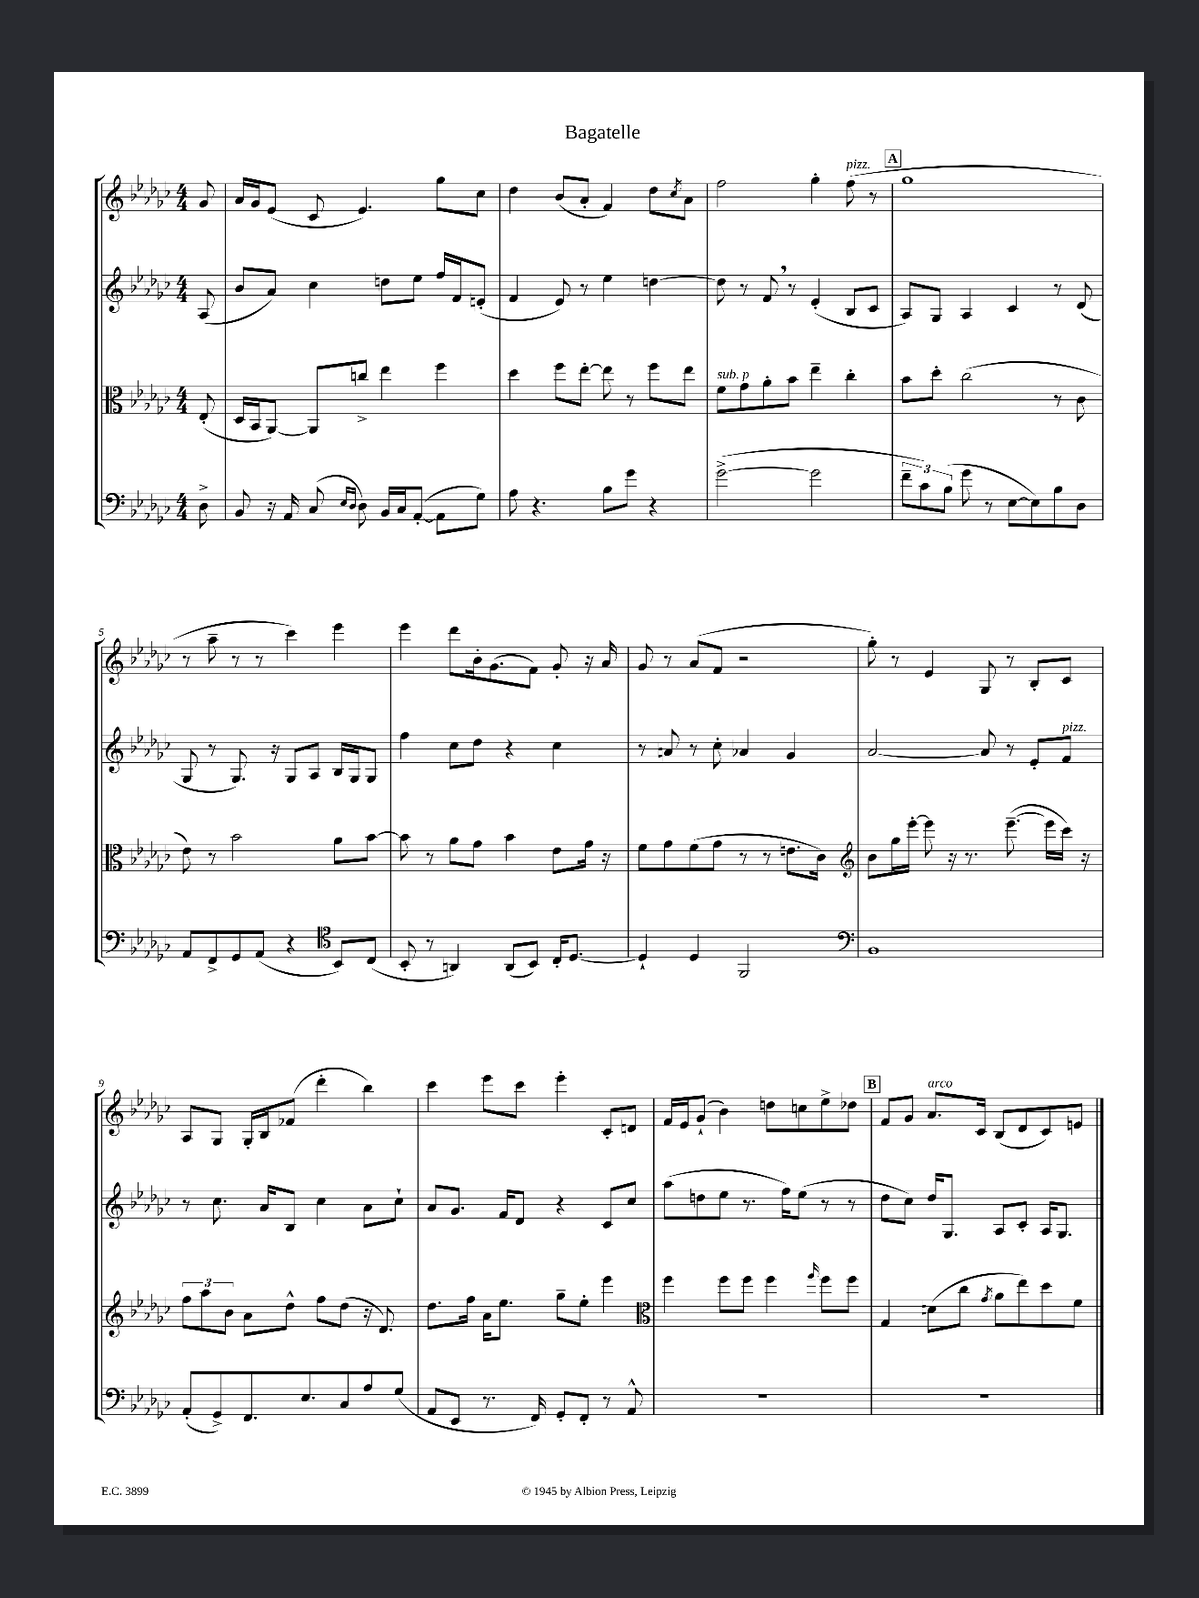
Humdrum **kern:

**kern	**kern	**kern	**kern
*staff4	*staff3	*staff2	*staff1
*clefF4	*clefC3	*clefG2	*clefG2
*k[b-e-a-d-g-c-]	*k[b-e-a-d-g-c-]	*k[b-e-a-d-g-c-]	*k[b-e-a-d-g-c-]
*M4/4	*M4/4	*M4/4	*M4/4
8D-^	(8E-'	(8A-	8g-
=	=	=	=
8BB-	16D-	8b-	16a-
.	16BB-	.	16g-
16r	[8AA-)	8a-)	(8e-
16AA-	.	.	.
(8C-	8AA-]	4cc-	8c-
16qqE-	.	.	.
16qqD-	.	.	.
8D-)	8cc^	.	4.e-)
16BB-	4ee-	8dd	.
16C-	.	.	.
([8AA-'	.	8ee-	.
8AA-]	4ff	16ff	8gg-
.	.	16f	.
8G-)	.	(8e'	8cc-
=	=	=	=
8A-	4dd-	4f	4dd-
4.r	.	.	.
.	8ff	8e-)	(8b-
.	[8ee-'	8r	8a-'
8B-	8ee-]	4ee-	4f)
8g-	8r	.	.
4r	8ff	[4dd	8dd-
.	.	.	8qcc-
.	8ee-	.	8a-
=	=	=	=
([2g-^	8f	8dd]	2ff
.	8g-	8r	.
.	8a-'	8f	.
.	8b-	8r	.
2g-]	4ee-~	(4e-'	4gg-'
.	4cc-'	8B-	(8ff
.	.	8c-	8r
=	=	=	=
12f~	8b-	8A-)	1gg-
12c-)	.	.	.
.	8dd-'	8G-	.
(12B-	.	.	.
8g-	(2cc-	4A-	.
8r	.	.	.
[8E-	.	4c-	.
8E-])	.	.	.
8B-	8r	8r	.
8D-	8c-	(8d-	.
=	=	=	=
8AA-	8e-)	8G-	8r
8FF^	8r	8r	8aa-~
8GG-	2b-	8.G-)	8r
(8AA-	.	.	8r
.	.	16r	.
4r	.	8G-	4ccc-)
.	.	8A-	.
*clefC4	*	*	*
8BB-)	8a-	16B-	4eee-
.	.	16G-	.
(8C-	[8b-	8G-	.
=	=	=	=
8BB-'	8b-]	4ff	4eee-
8r	8r	.	.
4AA)	8a-	8cc-	8ddd-
.	8g-	8dd-	16b-'
.	.	.	(8.g-
(8AA	4b-	4r	.
8BB-)	.	.	8f)
16C-'	8e-	4cc-	8g-'
[8.D-	.	.	.
.	16g-	.	16r
.	16r	.	16a-
=	=	=	=
4D-`]	8f	8r	8g-
.	8g-	8a	8r
4D-	(8f	8r	(8a-
.	8g-	8cc-'	8f
2FF	8r	4a-	2r
.	8r	.	.
.	8.e	4g-	.
.	16c-)	.	.
=	=	=	=
*clefF4	*clefG2	*	*
1BB-	8b-	[2a-	8gg-')
.	16gg-	.	8r
.	[16eee-'	.	.
.	8eee-]	.	4e-
.	16r	.	.
.	8.r	.	.
.	.	8a-]	8G-
.	([8.eee-~	8r	8r
.	.	8e-'	8B-'
.	16eee-]	.	.
.	16ccc-)	8f	8c-
.	16r	.	.
=	=	=	=
(8AA-'	12ff	8r	8A-
.	12aa-	.	.
8GG-^)	.	8.cc-	8G-
.	12b-	.	.
8.FF	8a-	.	16G-'
.	.	16a-	16B-
.	8dd-^^	8B-	(8f-
8.E-	.	.	.
.	8ff	4cc-	4ddd-'
8C-	(8dd-	.	.
8A-	16r	8a-	4bb-)
.	8.d-)	.	.
(8G-	.	8cc-`	.
=	=	=	=
8AA-	8.dd-	8a-	4ccc-
8EE-	.	8.g-	.
.	16ff	.	.
8.r	16a-	.	8eee-
.	8.ee-	16f	.
.	.	8d-	8ccc-
16FF)	.	.	.
8GG-'	8gg-~	4r	4eee-'
8FF'	8ee-'	.	.
8r	4eee-	8c-	8c-'
8AA-^^	.	8cc-	8d
=	=	=	=
*	*clefC3	*	*
1r	4ff	(8aa-	16f
.	.	.	16e-
.	.	8dd	(8g-`
.	8ff	8ee-	4b-)
.	8ff	8.r	.
.	4ff	.	8dd
.	.	16ff)	.
.	.	(8ee-	8cc
.	16qqgg-	.	.
.	8ff	8r	8ee-^
.	8ff	8r	8dd-
=	=	=	=
1r	4G-	8dd-	8f
.	.	8cc-)	8g-
.	(8d	16dd-	8.a-
.	.	8.G-	.
.	8cc-	.	.
.	.	.	16c-
.	8qg-	.	.
.	8a-	8A-	(8B-
.	8ee-)	8c-'	8d-
.	8dd-	16A-	8c-)
.	.	8.G-	.
.	8f	.	8e
==	==	==	==
*-	*-	*-	*-
